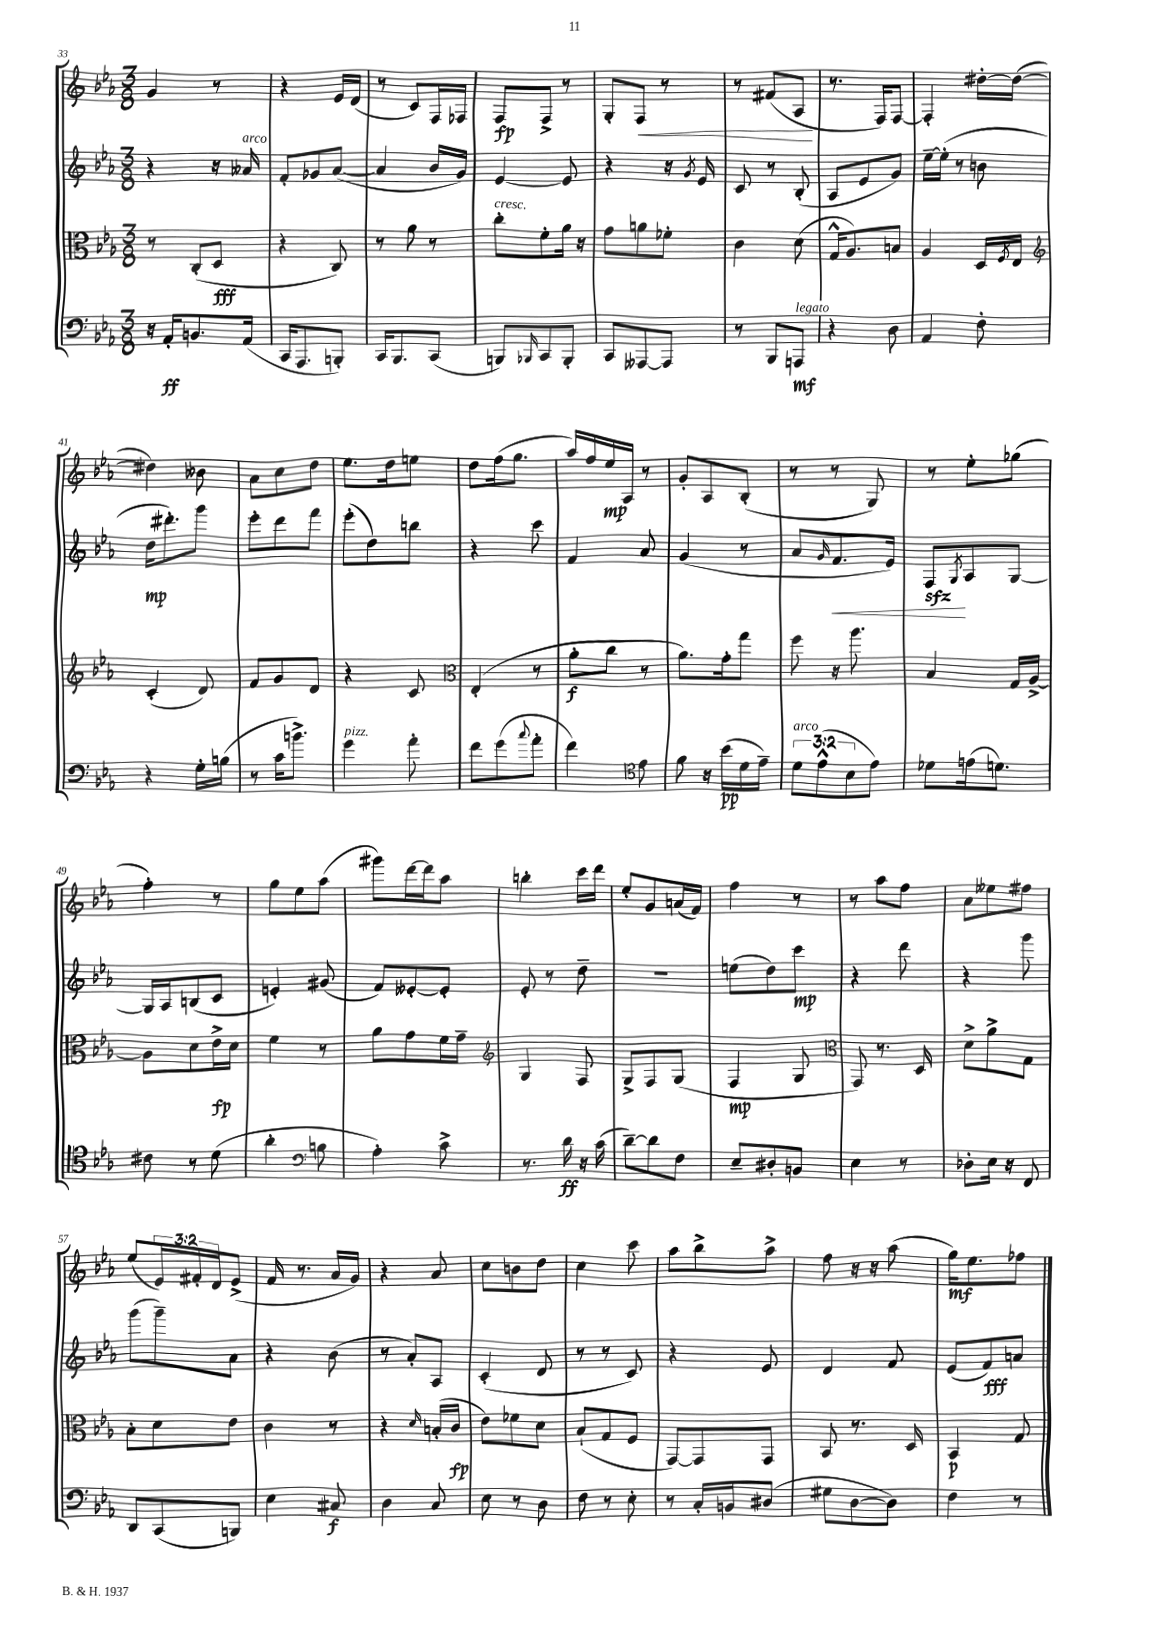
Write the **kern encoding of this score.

**kern	**kern	**kern	**kern
*staff4	*staff3	*staff2	*staff1
*clefF4	*clefC3	*clefG2	*clefG2
*k[b-e-a-]	*k[b-e-a-]	*k[b-e-a-]	*k[b-e-a-]
*M3/8	*M3/8	*M3/8	*M3/8
16r	8r	4r	4g
16AA-'	.	.	.
8.BB	(8C'	.	.
.	8D	16r	8r
(16AA-	.	16a--	.
=	=	=	=
16CC	4r	8f'	4r
8.AAA-	.	.	.
.	.	8g-	.
8BBB')	8C)	([8a-	16e-
.	.	.	(16d
=	=	=	=
16CC	8r	4a-]	8r
8.BBB-	.	.	.
.	8a-	.	8c)
(8CC	8r	16b-	16F
.	.	16g)	16F-
=	=	=	=
8BBB)	8cc'	[4e-	8F
16qqBBB-	.	.	.
8CC	8f'	.	8F^
8BBB-'	16a-	8e-]	8r
.	16r	.	.
=	=	=	=
8CC	8g	4r	8G'
[8AAA--	8a	.	8F
8AAA--]	8f-'	16r	8r
.	.	8qg	.
.	.	16e-	.
=	=	=	=
8r	4c	8c	8r
8BBB-	.	8r	(8f#
8AAA	(8d	(8B-'	8A-
=	=	=	=
4r	16G^^	8A-	8.r
.	8.A-)	.	.
.	.	8e-	.
.	.	.	16F)
8D	8B	8g)	[8F
=	=	=	=
4AA-	4A-	[16ee-~	4F']
.	.	(16ee-']	.
.	.	8r	.
8F'	16D	8b	[16dd#'
.	8qF	.	.
.	16E-	.	(16dd#_
=	=	=	=
*	*clefG2	*	*
4r	(4c'	16dd	4dd#])
.	.	8.ddd#')	.
16G'	8d)	8ggg	8b--
(16B	.	.	.
=	=	=	=
8r	8f	8eee-'	8a-
16c	8g	8ddd	8cc
8.b^)	.	.	.
.	8d	8fff	8dd
=	=	=	=
4g	4r	(8eee-'	8.ee-
.	.	8dd)	.
.	.	.	16dd
8a-'	8c	8bb	8ee
=	=	=	=
*	*clefC3	*	*
8f	(4E-'	4r	8dd
(8g	.	.	(16ff
.	.	.	8.gg
8qqcc	.	.	.
8a-'	8r	8ccc	.
=	=	=	=
4f)	8a-'	4f	16aa-)
.	.	.	16ff
.	8cc	.	16ee-
.	.	.	16A-
*clefC4	*	*	*
8e-	8r	8a-	8r
=	=	=	=
8f	8.a-)	(4g	8g'
16r	.	.	8A-
(16b-	16g'	.	.
16d	8gg	8r	(8B-'
16e-~)	.	.	.
=	=	=	=
12d	8ff	8a-	8r
(12e-^^	.	.	.
.	.	16qqg	.
.	16r	8.f	8r
12B-	.	.	.
.	8.aa-	.	.
8e-)	.	.	8G)
.	.	16e-)	.
=	=	=	=
8d-	4B-	8F	8r
.	.	8qG	.
(16e	.	8A-	8ee-'
8.d)	.	.	.
.	16G	[8G	(8gg-
.	[16A-^	.	.
=	=	=	=
8c#	8A-]	16G]	4ff')
.	.	16A-	.
8r	8d	(8B	.
(8d	16e-^	8c	8r
.	16d	.	.
=	=	=	=
4a-'	4f	4e')	8gg
.	.	.	8ee-
*clefF4	*	*	*
8B	8r	(8g#	(8aa-
=	=	=	=
4A-')	8a-	8f)	8ggg#)
.	8g	[8e--'	[16ddd
.	.	.	16ddd]
8c^	16f	8e--']	8aa-
.	16g~	.	.
=	=	=	=
*	*clefG2	*	*
8.r	4G	8e-'	4bb'
.	.	8r	.
16d	.	.	.
16r	8F	8dd~	16ccc
(16c	.	.	16ddd
=	=	=	=
[8d~)	8G^	4.r	8ee-'
8d]	8F	.	8g
8F	(8G	.	(16a
.	.	.	16f)
=	=	=	=
8E-~	4F	(8ee	4ff
8D#'	.	8dd)	.
8BB	8G	8ccc	8r
=	=	=	=
*	*clefC3	*	*
4E-	8GG)	4r	8r
.	8.r	.	8aa-
8r	.	8ddd	8ff
.	16D	.	.
=	=	=	=
8D-'	8d^	4r	8a-
16E-	8a-^	.	8ee--
16r	.	.	.
8FF	8G	8ggg	8ff#
=	=	=	=
8DD	8B-'	(8ggg	(8ee-
(8CC	8d	8ggg~)	24e-)
.	.	.	24f#'
.	.	.	24d
8BBB)	8e-	8a-	(8e-^
=	=	=	=
4E-	4c	4r	16f
.	.	.	8.r
8C#	8r	(8b-	16a-
.	.	.	16g)
=	=	=	=
4D	4r	8r	4r
.	.	8a-')	.
.	16qqd	.	.
8C	(16B'	8A-	8a-
.	16c	.	.
=	=	=	=
8E-	8e-)	(4c'	8cc
8r	8f-	.	8b
8D	8d	8d	8dd
=	=	=	=
8F	(8B-`	8r	4cc
8r	8G	8r	.
8E-'	8F	8c)	8ccc
=	=	=	=
8r	[8GG)	4r	8aa-
16C'	8GG]	.	8bb-^
16BB	.	.	.
(8D#	8GG	8e-	8aa-^
=	=	=	=
8G#	8BB-	4d	8ff
[8D	8.r	.	16r
.	.	.	16r
8D])	.	8f	(8aa-
.	16D	.	.
=	=	=	=
4F	4BB-	(8e-	16gg)
.	.	.	8.ee-
.	.	8f)	.
8r	8G	8a	8ff-
==	==	==	==
*-	*-	*-	*-
